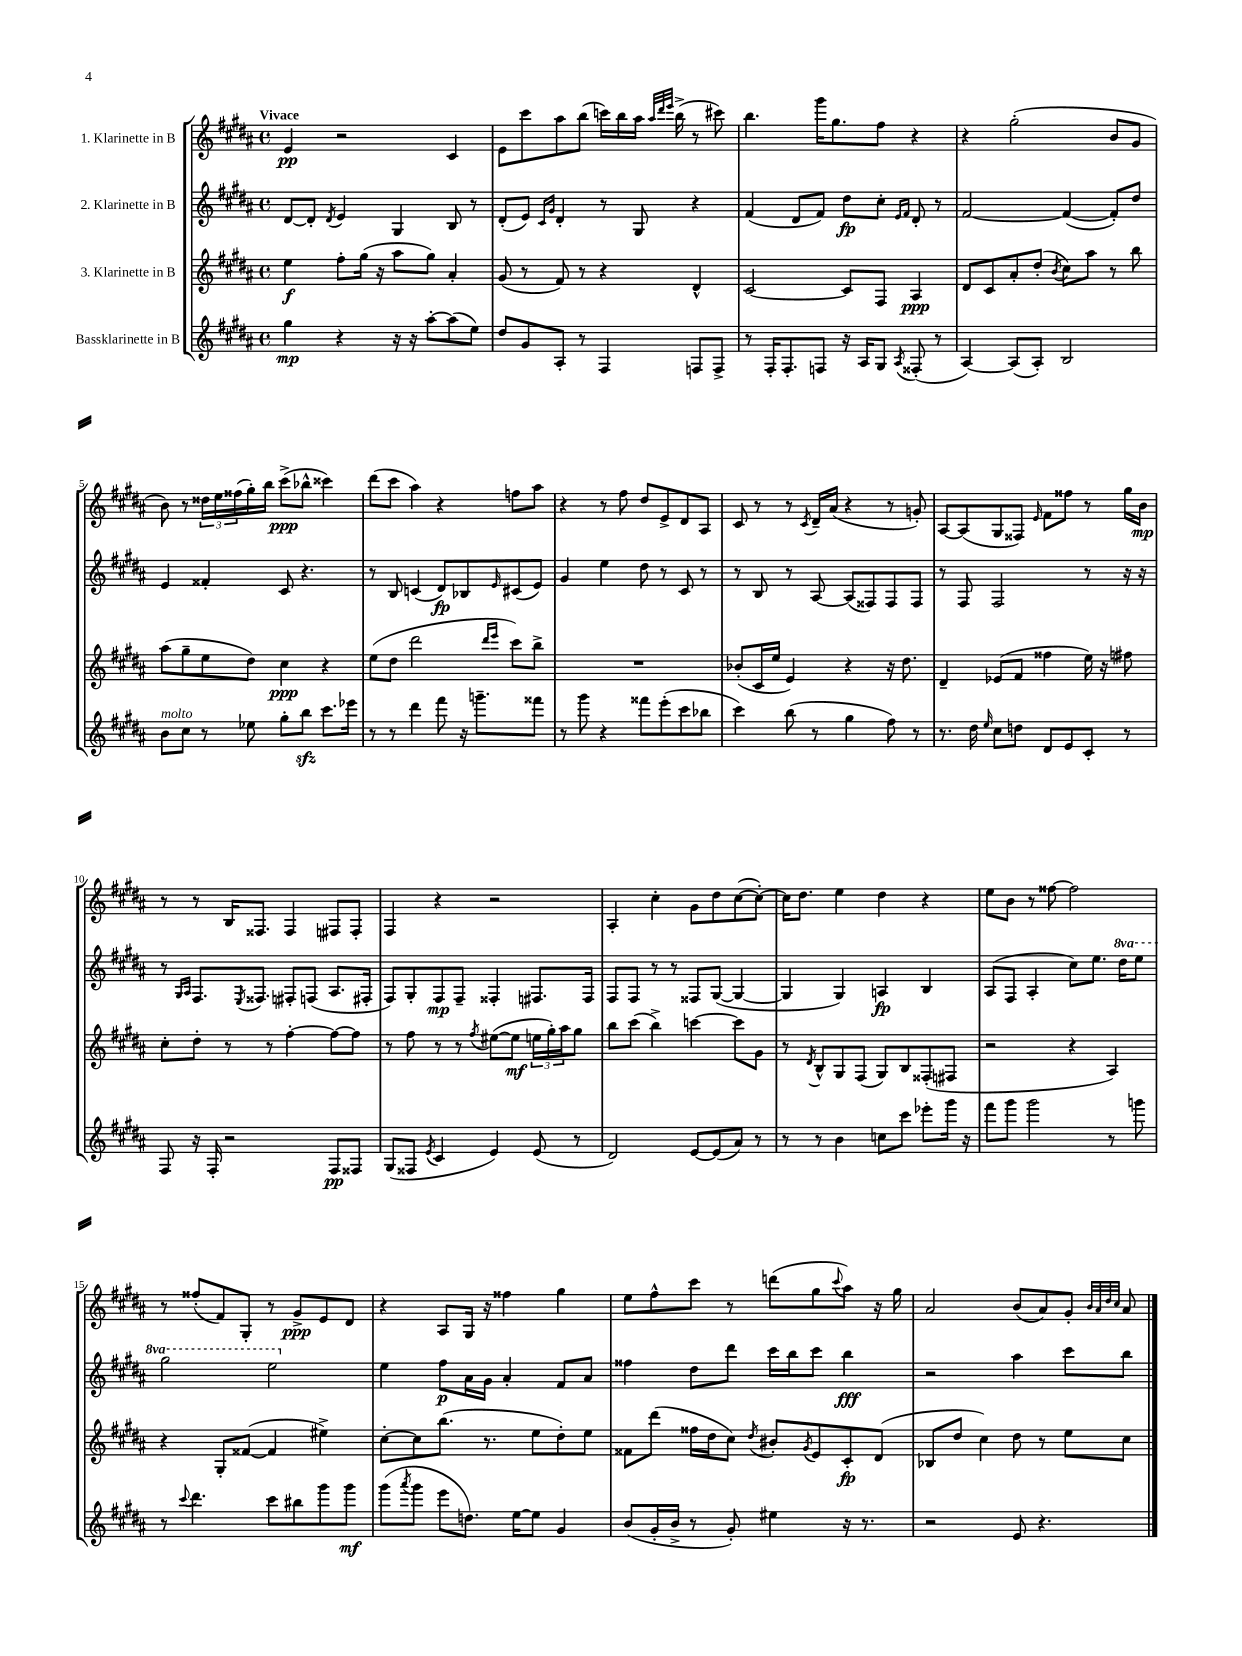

**kern	**dynam	**kern	**dynam	**kern	**dynam	**kern	**dynam
*part4	*part4	*part3	*part3	*part2	*part2	*part1	*part1
*staff4	*staff4	*staff3	*staff3	*staff2	*staff2	*staff1	*staff1
*I"Bassklarinette in B	*	*I"3. Klarinette in B	*	*I"2. Klarinette in B	*	*I"1. Klarinette in B	*
*clefG2	*	*clefG2	*	*clefG2	*	*clefG2	*
*k[f#c#g#d#a#]	*	*k[f#c#g#d#a#]	*	*k[f#c#g#d#a#]	*	*k[f#c#g#d#a#]	*
*M4/4	*	*M4/4	*	*M4/4	*	*M4/4	*
*met(c)	*	*met(c)	*	*met(c)	*	*met(c)	*
=1	=1	=1	=1	=1	=1	=1	=1
!	!	!	!	!	!	!LO:TX:a:B:t=Vivace	!
4gg#\	mp	4ee\	f	[8d#/L	.	4e/	pp
.	.	.	.	8d#'/J]	.	.	.
.	.	.	.	8qd#/	.	.	.
4r	.	8ff#'\L	.	4e/	.	2r	.
.	.	(16gg#\Jk	.	.	.	.	.
.	.	16r	.	.	.	.	.
16r	.	8aa#\L	.	4G#/	.	.	.
16r	.	.	.	.	.	.	.
[8aa#'\L	.	8gg#\J)	.	.	.	.	.
(8aa#\]	.	4a#'/	.	8B/	.	4c#/	.
8ee\J)	.	.	.	8r	.	.	.
=2	=2	=2	=2	=2	=2	=2	=2
8dd#/L	.	(8g#/	.	(8d#'/L	.	8e\L	.
8g#/	.	8r	.	8e/J)	.	8ccc#\	.
.	.	.	.	16qqc#/LL	.	.	.
.	.	.	.	16qqg#/JJ	.	.	.
8A#'/J	.	8f#/)	.	4d#'/	.	8aa#\	.
8r	.	8r	.	.	.	(8bb\J	.
4F#/	.	4r	.	8r	.	16cccn\LL)	.
.	.	.	.	.	.	16bb\	.
.	.	.	.	8G#/	.	16aa#\JJ	.
.	.	.	.	.	.	32qqaa#/LLL	.
.	.	.	.	.	.	32qqddd#/	.
.	.	.	.	.	.	32qqeee/JJJ	.
.	.	.	.	.	.	(16bb^\	.
8Fn/L	.	4d#^^/	.	4r	.	8r	.
8F^/J	.	.	.	.	.	8ccc#X\)	.
=3	=3	=3	=3	=3	=3	=3	=3
8r	.	[2c#/	.	(4f#/	.	4.bb\	.
16F#'/KL	.	.	.	.	.	.	.
8.F#'/	.	.	.	.	.	.	.
.	.	.	.	8d#/L	.	.	.
8Fn/J	.	.	.	8f#/J)	.	16ggg#\KL	.
.	.	.	.	.	.	8.gg#\	.
16r	.	8c#/L]	.	8dd#\L	fp	.	.
16A#/KL	.	.	.	.	.	.	.
8G#/J	.	8F#/J	.	8cc#'\J	.	8ff#\J	.
.	.	.	.	16qqe/LL	.	.	.
8qA#/	.	.	.	16qqf#/JJ	.	.	.
(8F##X'/	.	4A#/	ppp	8d#'/	.	4r	.
8r	.	.	.	8r	.	.	.
=4	=4	=4	=4	=4	=4	=4	=4
[4A#/)	.	8d#/L	.	[2f#/	.	4r	.
.	.	8c#/	.	.	.	.	.
(8A#/L]	.	8a#'/	.	.	.	(2gg#'\	.
8A#'/J)	.	(8dd#'/J	.	.	.	.	.
.	.	8qb/	.	.	.	.	.
2B/	.	8cc#\L)	.	(4f#/_	.	.	.
.	.	8aa#\J	.	.	.	.	.
.	.	8r	.	8f#'/L])	.	8b/L	.
.	.	8bb\	.	8dd#/J	.	8g#/J	.
!!LO:LB:g=z
=5	=5	=5	=5	=5	=5	=5	=5
!LO:TX:a:i:t=molto	!	!	!	!	!	!	!
8b\L	.	(8aa#\L	.	4e/	.	8b\)	.
8cc#\J	.	8gg#~\	.	.	.	8r	.
8r	.	8ee\	.	4f##X'/	.	24dd##X\LL	.
.	.	.	.	.	.	24ee\	.
.	.	.	.	.	.	(24ff##X\	.
8ee-X\	.	8dd#\J)	.	.	.	16gg#'\)	.
.	.	.	.	.	.	16bb\JJ	.
8gg#'\L	.	4cc#\	ppp	8c#/	.	(8ccc#^\L	ppp
8bbzz\J	.	.	.	4.r	.	8bb-X^^\J	.
8.ccc#\L	.	4r	.	.	.	4ccc##X\)	.
16eee-X\Jk	.	.	.	.	.	.	.
=6	=6	=6	=6	=6	=6	=6	=6
8r	.	(8ee\L	.	8r	.	(8ddd#\L	.
8r	.	8dd#\J	.	8B/	.	8ccc#\J	.
4ddd#\	.	2ddd#\	.	(4cn/	.	4aa#\)	.
8fff#\	.	.	.	8d#/L)	fp	4r	.
16r	.	.	.	8B-X/	.	.	.
8.gggn~\L	.	.	.	.	.	.	.
.	.	16qqddd#/LL	.	.	.	.	.
.	.	16qqeee/JJ	.	16qqe/	.	.	.
.	.	8ccc#\L)	.	(8c#X/	.	8ffn\L	.
8fff##X\J	.	8bb^\J	.	8e/J)	.	8aa#\J	.
=7	=7	=7	=7	=7	=7	=7	=7
8r	.	1r	.	4g#/	.	4r	.
8ggg#\	.	.	.	.	.	.	.
4r	.	.	.	4ee\	.	8r	.
.	.	.	.	.	.	8ff#\	.
8fff##X\L	.	.	.	8dd#\	.	8dd#/L	.
(8eee'\	.	.	.	8r	.	8e^/	.
8ccc#\	.	.	.	8c#/	.	8d#/	.
8bb-X\J	.	.	.	8r	.	8A#/J	.
=8	=8	=8	=8	=8	=8	=8	=8
4ccc#\)	.	(8b-X'/L	.	8r	.	8c#/	.
.	.	16c#/L	.	8B/	.	8r	.
.	.	16ee/JJ	.	.	.	.	.
(8bb\	.	4e/)	.	8r	.	8r	.
.	.	.	.	.	.	8qc#/	.
8r	.	.	.	[8A#/	.	16d#~/LL	.
.	.	.	.	.	.	(16a#/JJ	.
4gg#\	.	4r	.	(8A#/L]	.	4r	.
.	.	.	.	8F##X/)	.	.	.
8ff#\)	.	16r	.	8F##/	.	8r	.
.	.	8.dd#\	.	.	.	.	.
8r	.	.	.	8F##/J	.	8gn'/)	.
=9	=9	=9	=9	=9	=9	=9	=9
8.r	.	4d#~/	.	8r	.	[8A#/L	.
.	.	.	.	8F#/	.	(8A#/]	.
16dd#\	.	.	.	.	.	.	.
16qqee/	.	.	.	.	.	.	.
8cc#\L	.	(8e-X/L	.	2F#/	.	8G#/	.
8ddn\J	.	8f#/J	.	.	.	8F##X/J)	.
.	.	.	.	.	.	16qqe/	.
8d#/L	.	4ff##X\	.	.	.	8f#\L	.
8e/	.	.	.	.	.	8ff##X\J	.
8c#'/J	.	16ee\)	.	8r	.	8r	.
.	.	16r	.	.	.	.	.
8r	.	8ff#X\	.	16r	.	16gg#\LL	.
.	.	.	.	16r	.	16b\JJ	mp
!!LO:LB:g=z
=10	=10	=10	=10	=10	=10	=10	=10
8F#/	.	8cc#'\L	.	8r	.	8r	.
.	.	.	.	16qqG#/LL	.	.	.
.	.	.	.	16qqA#/JJ	.	.	.
16r	.	8dd#'\J	.	8.F#/L	.	8r	.
16F#'/	.	.	.	.	.	.	.
2r	.	8r	.	.	.	16B/KL	.
.	.	.	.	8qE/	.	.	.
.	.	.	.	8.F##X/J	.	8.F##X/J	.
.	.	8r	.	.	.	.	.
.	.	[4ff#'\	.	8F#X'/L	.	4F##/	.
.	.	.	.	(8Fn/J	.	.	.
8F#/L	pp	8ff#\L_	.	8.A#/L	.	8F#X/L	.
8F##X/J	.	8ff#\J]	.	.	.	8F#'/J	.
.	.	.	.	16F#X'/Jk	.	.	.
=11	=11	=11	=11	=11	=11	=11	=11
(8G#/L	.	8r	.	8F#/L)	.	4F#/	.
8F##X/J	.	8ff#\	.	8G#'/	.	.	.
8qe/	.	.	.	.	.	.	.
4c#/	.	8r	.	8F#/	mp	4r	.
.	.	8r	.	8F#~/J	.	.	.
.	.	8qff#/	.	.	.	.	.
4e/)	.	([8ee#X\L	.	4F##X'/	.	2r	.
.	.	8ee#\J]	mf	.	.	.	.
(8e/	.	24een\LL	.	8.F#X/L	.	.	.
.	.	24gg#'\)	.	.	.	.	.
.	.	24aa#\J	.	.	.	.	.
8r	.	8gg#\J	.	.	.	.	.
.	.	.	.	16F#/Jk	.	.	.
=12	=12	=12	=12	=12	=12	=12	=12
2d#/)	.	8bb\L	.	8F#/L	.	4A#'/	.
.	.	(8ccc#\J	.	8F#/J	.	.	.
.	.	4bb^\)	.	8r	.	4cc#'\	.
.	.	.	.	8r	.	.	.
[8e/L	.	[4cccn\	.	8F##X/L	.	8g#\L	.
(8e/]	.	.	.	([8G#/J	.	8dd#\	.
8a#/J)	.	8ccc\L]	.	4G#/_	.	([8cc#\	.
8r	.	8g#\J	.	.	.	8cc#'\J_)	.
=13	=13	=13	=13	=13	=13	=13	=13
8r	.	8r	.	4G#/]	.	16cc#\KL]	.
.	.	.	.	.	.	8.dd#\J	.
.	.	8qd#/	.	.	.	.	.
8r	.	8B^^/L	.	.	.	.	.
4b\	.	8G#/	.	4G#/)	.	4ee\	.
.	.	(8F#/J	.	.	.	.	.
8ccn\L	.	8G#/L)	.	4An/	fp	4dd#\	.
8ccc#\J	.	8B/	.	.	.	.	.
8eee-X'\L	.	(8F##X'/	.	4B/	.	4r	.
16ggg#\Jk	.	8F#X/J	.	.	.	.	.
16r	.	.	.	.	.	.	.
=14	=14	=14	=14	=14	=14	=14	=14
8fff#\L	.	2r	.	(8A#/L	.	8ee\L	.
8ggg#\J	.	.	.	8F#/J	.	8b\J	.
2ggg#\	.	.	.	4A#'/	.	8r	.
.	.	.	.	.	.	[8ff##X\	.
.	.	4r	.	8cc#\L)	.	2ff##\]	.
.	.	.	.	8.ee\J	.	.	.
8r	.	4A#/)	.	.	.	.	.
*	*	*	*	*8va	*	*	*
.	.	.	.	16ddd#\KL	.	.	.
8gggn\	.	.	.	8eee\J	.	.	.
!!LO:LB:g=z
=15	=15	=15	=15	=15	=15	=15	=15
8r	.	4r	.	2ggg#\	.	8r	.
8qqccc#/	.	.	.	.	.	.	.
4.ddd#\	.	.	.	.	.	(8ff##X'/L	.
.	.	8G#'/L	.	.	.	8f#/)	.
.	.	([8f##X/J	.	.	.	8G#'/J	.
8ccc#\L	.	4f##/]	.	2eee\	.	8r	.
8bb#X\	.	.	.	.	.	8g#^/L	ppp
8ggg#\	.	4ee#X^\)	.	.	.	8e/	.
8ggg#\J	mf	.	.	.	.	8d#/J	.
=16	=16	=16	=16	=16	=16	=16	=16
*	*	*	*	*X8va	*	*	*
(8ggg#\L	.	[8cc#'\L	.	4ee\	.	4r	.
8qaaa#/	.	.	.	.	.	.	.
8ggg#\J	.	8cc#\]	.	.	.	.	.
8eee\L	.	(8.bb\J	.	8ff#\L	p	8A#/L	.
8.ddn\J)	.	.	.	16a#\L	.	16G#/Jk	.
.	.	8.r	.	16g#\JJ	.	16r	.
.	.	.	.	4a#'/	.	4ff##X\	.
[16ee\KL	.	.	.	.	.	.	.
8ee\J]	.	8ee\L	.	.	.	.	.
4g#/	.	8dd#'\)	.	8f#/L	.	4gg#\	.
.	.	8ee\J	.	8a#/J	.	.	.
=17	=17	=17	=17	=17	=17	=17	=17
(8b/L	.	8f##X\L	.	4ff##X\	.	8ee\L	.
16g#'/L	.	(8ddd#\J	.	.	.	8ff#^^\	.
16b^/JJ	.	.	.	.	.	.	.
8r	.	16ff##X\LL	.	8dd#\L	.	8ccc#\J	.
.	.	16dd#\J	.	.	.	.	.
8g#'/)	.	8cc#\J)	.	8ddd#\J	.	8r	.
.	.	8qdd#/	.	.	.	.	.
4ee#X\	.	8b#X'/L	.	16ccc#\LL	.	(8dddn\L	.
.	.	.	.	16bb\J	.	.	.
.	.	8qg#/	.	.	.	.	.
.	.	8e/	.	8ccc#\J	.	8gg#\	.
.	.	.	.	.	.	8qqccc#/	.
16r	.	8c#'/	fp	4bb\	fff	8aa#\J)	.
8.r	.	.	.	.	.	.	.
.	.	(8d#/J	.	.	.	16r	.
.	.	.	.	.	.	16gg#\	.
=18	=18	=18	=18	=18	=18	=18	=18
2r	.	8B-X/L	.	2r	.	2a#/	.
.	.	8dd#/J	.	.	.	.	.
.	.	4cc#\)	.	.	.	.	.
8e/	.	8dd#\	.	4aa#\	.	(8b/L	.
4.r	.	8r	.	.	.	8a#/)	.
.	.	8ee\L	.	8ccc#\L	.	8g#'/J	.
.	.	.	.	.	.	32qqb/LLL	.
.	.	.	.	.	.	32qqa#/	.
.	.	.	.	.	.	32qqdd#/	.
.	.	.	.	.	.	32qqcc#/JJJ	.
.	.	8cc#\J	.	8bb\J	.	8a#/	.
==	==	==	==	==	==	==	==
*-	*-	*-	*-	*-	*-	*-	*-
